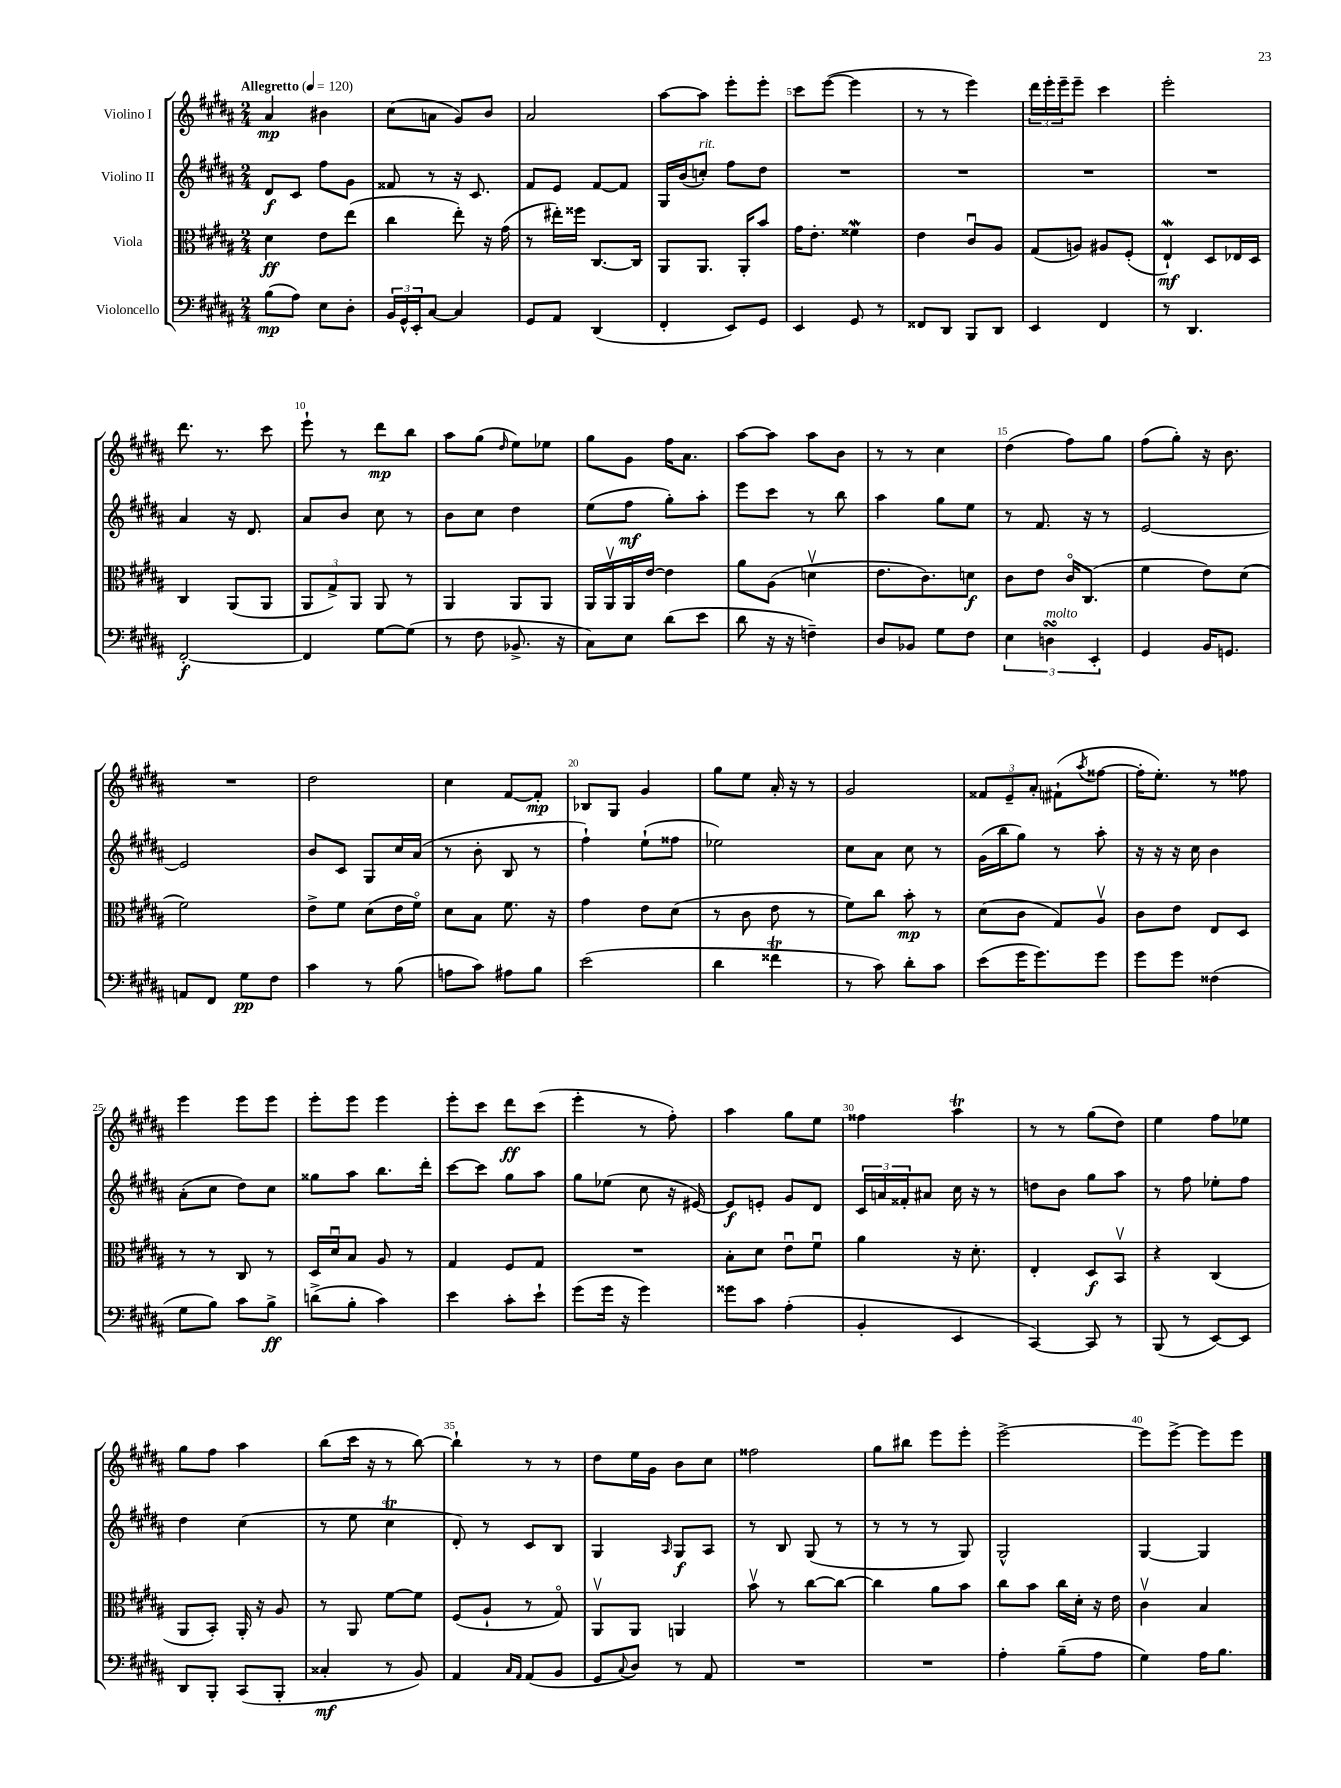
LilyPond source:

<<
\new StaffGroup <<
\new Staff = "s0" \with { instrumentName = "Violino I" } {
    \clef treble \key b \major \numericTimeSignature \time 2/4 \tempo "Allegretto" 4 = 120
    ais'4\mp bis'4 |
    cis''8( a'8 gis'8) b'8 |
    ais'2 |
    ais''8~ ais''8 e'''8-. e'''8-. |
    cis'''8 e'''8~( e'''4 |
    r8 r8 e'''4) |
    \tuplet 3/2 { dis'''16 e'''16-. e'''16-- } e'''8-- cis'''4 |
    e'''2-. |
    dis'''8. r8. cis'''8 |
    e'''8-! r8 dis'''8\mp b''8 |
    ais''8 gis''8( \grace { dis''16 } e''8) ees''8 |
    gis''8 gis'8 fis''16 ais'8. |
    ais''8~ ais''8 ais''8 b'8 |
    r8 r8 cis''4 |
    dis''4( fis''8) gis''8 |
    fis''8( gis''8-.) r16 b'8. |
    R2 |
    dis''2 |
    cis''4 fis'8~ fis'8-.\mp |
    bes8 gis8 gis'4 |
    gis''8 e''8 ais'16-. r16 r8 |
    gis'2 |
    \tuplet 3/2 { fisis'8 e'8-- ais'8-. } fis'8-!( \acciaccatura { ais''8 } fisis''8~ |
    fisis''16-. e''8.-.) r8 fisis''8 |
    e'''4 e'''8 e'''8 |
    e'''8-. e'''8 e'''4 |
    e'''8-. cis'''8 dis'''8\ff cis'''8( |
    e'''4-. r8 fis''8-.) |
    ais''4 gis''8 e''8 |
    fisis''4 ais''4\trill |
    r8 r8 gis''8( dis''8) |
    e''4 fis''8 ees''8 |
    gis''8 fis''8 ais''4 |
    b''8( cis'''16 r16 r8 b''8~) |
    b''4-! r8 r8 |
    dis''8 e''16 gis'16 b'8 cis''8 |
    fisis''2 |
    gis''8 bis''8 e'''8 e'''8-. |
    e'''2~-> |
    e'''8 e'''8~-> e'''8 e'''8 \bar "|." |
}
\new Staff = "s1" \with { instrumentName = "Violino II" } {
    \clef treble \key b \major \numericTimeSignature \time 2/4
    dis'8\f cis'8 fis''8 gis'8 |
    fisis'8 r8 r16 cis'8. |
    fis'8 e'8 fis'8~ fis'8 |
    gis16 b'16( c''8-.^\markup { \italic "rit." }) fis''8 dis''8 |
    R2 |
    R2 |
    R2 |
    R2 |
    ais'4 r16 dis'8. |
    ais'8 b'8 cis''8 r8 |
    b'8 cis''8 dis''4 |
    e''8( fis''8\mf gis''8-.) ais''8-. |
    e'''8 cis'''8 r8 b''8 |
    ais''4 gis''8 e''8 |
    r8 fis'8. r16 r8 |
    e'2~ |
    e'2 |
    b'8 cis'8 gis8 cis''16 ais'16( |
    r8 b'8-. b8 r8 |
    fis''4-!) e''8-!( fisis''8 |
    ees''2) |
    cis''8 ais'8 cis''8 r8 |
    gis'16( b''16 gis''8) r8 ais''8-. |
    r16 r16 r16 cis''16 b'4 |
    ais'8-.( cis''8 dis''8) cis''8 |
    gisis''8 ais''8 b''8. dis'''16-. |
    cis'''8~ cis'''8 gis''8 ais''8 |
    gis''8 ees''8( cis''8 r16 eis'16~) |
    eis'8\f e'8-. gis'8 dis'8 |
    \tuplet 3/2 { cis'16 a'16 fisis'16-. } ais'8 cis''16 r16 r8 |
    d''8 b'8 gis''8 ais''8 |
    r8 fis''8 ees''8-. fis''8 |
    dis''4 cis''4( |
    r8 e''8 cis''4\trill |
    dis'8-.) r8 cis'8 b8 |
    gis4 \grace { ais16 } gis8\f ais8 |
    r8 b8 gis8( r8 |
    r8 r8 r8 gis8) |
    gis2-^ |
    gis4~ gis4 \bar "|." |
}
\new Staff = "s2" \with { instrumentName = "Viola" } {
    \clef alto \key b \major \numericTimeSignature \time 2/4
    dis'4\ff e'8 e''8( |
    cis''4 e''8-.) r16 gis'16( |
    r8 eis''16-.) fisis''16 cis8.~ cis16 |
    ais,8 ais,8. ais,16-. b'8 |
    gis'16 e'8.-. fisis'4\mordent |
    e'4 cis'8\downbow ais8 |
    gis8( a8) ais8 fis8-.( |
    e4-!\mordent\mf) dis8 ees16 dis16 |
    cis4 ais,8( ais,8 |
    \tuplet 3/2 { ais,8 gis8->) ais,8 } ais,8 r8 |
    ais,4 ais,8 ais,8 |
    ais,16 ais,16\upbow ais,16 e'16~ e'4 |
    ais'8 ais8( d'4\upbow |
    e'8. cis'8.) d'8\f |
    cis'8 e'8 cis'16\flageolet cis8.( |
    fis'4 e'8) dis'8( |
    fis'2) |
    e'8-> fis'8 dis'8( e'16 fis'16\flageolet) |
    dis'8 b8 fis'8. r16 |
    gis'4 e'8 dis'8( |
    r8 cis'8 e'8 r8 |
    fis'8) cis''8 b'8-.\mp r8 |
    dis'8( cis'8 gis8) ais8\upbow |
    cis'8 e'8 e8 dis8 |
    r8 r8 cis8 r8 |
    dis16 dis'16\downbow b8 ais8 r8 |
    gis4 fis8 gis8 |
    R2 |
    b8-. dis'8 e'8\downbow fis'8\downbow |
    ais'4 r16 dis'8.-. |
    e4-. dis8\f b,8\upbow |
    r4 cis4( |
    ais,8 b,8-.) ais,16-. r16 ais8 |
    r8 ais,8 fis'8~ fis'8 |
    fis8( ais8-! r8 gis8\flageolet) |
    ais,8\upbow ais,8 a,4 |
    b'8\upbow r8 cis''8~ cis''8~ |
    cis''4 ais'8 b'8 |
    cis''8 b'8 cis''16 dis'16-. r16 e'16 |
    cis'4\upbow b4 \bar "|." |
}
\new Staff = "s3" \with { instrumentName = "Violoncello" } {
    \clef bass \key b \major \numericTimeSignature \time 2/4
    b8\mp( ais8) e8 dis8-. |
    \tuplet 3/2 { b,16 gis,16-^ e,16-. } cis8~ cis4 |
    gis,8 ais,8 dis,4( |
    fis,4-. e,8) gis,8 |
    e,4 gis,8 r8 |
    fisis,8 dis,8 b,,8 dis,8 |
    e,4 fis,4 |
    r8 dis,4. |
    fis,2~-.\f |
    fis,4 gis8~ gis8( |
    r8 fis8 bes,8.-> r16 |
    cis8) e8 dis'8( e'8 |
    dis'8 r16 r16 f4--) |
    dis8 bes,8 gis8 fis8 |
    \tuplet 3/2 { e4 d4\turn^\markup { \italic "molto" } e,4-. } |
    gis,4 b,16 g,8. |
    a,8 fis,8 gis8\pp fis8 |
    cis'4 r8 b8( |
    a8 cis'8) ais8 b8 |
    e'2( |
    dis'4 fisis'4\trill |
    r8 cis'8) dis'8-. cis'8 |
    e'8( gis'16 gis'8.) gis'8 |
    gis'8 gis'8 fisis4( |
    gis8 b8) cis'8 b8->\ff |
    d'8->( b8-. cis'4) |
    e'4 cis'8-. e'8-! |
    gis'8( gis'16 r16 gis'4) |
    gisis'8 cis'8 ais4-.( |
    b,4-. e,4 |
    cis,4~) cis,8 r8 |
    b,,8( r8 e,8~) e,8 |
    dis,8 b,,8-. cis,8( b,,8-. |
    cisis4-.\mf r8 b,8) |
    ais,4 \grace { cis16 ais,16 } ais,8( b,8 |
    gis,8 \appoggiatura { cis8 } dis8) r8 ais,8 |
    R2 |
    R2 |
    ais4-. b8--( ais8 |
    gis4) ais16 b8. \bar "|." |
}
>>
>>
\layout { \context { \Score \override BarNumber.break-visibility = ##(#f #t #t) barNumberVisibility = #(every-nth-bar-number-visible 5) } }
